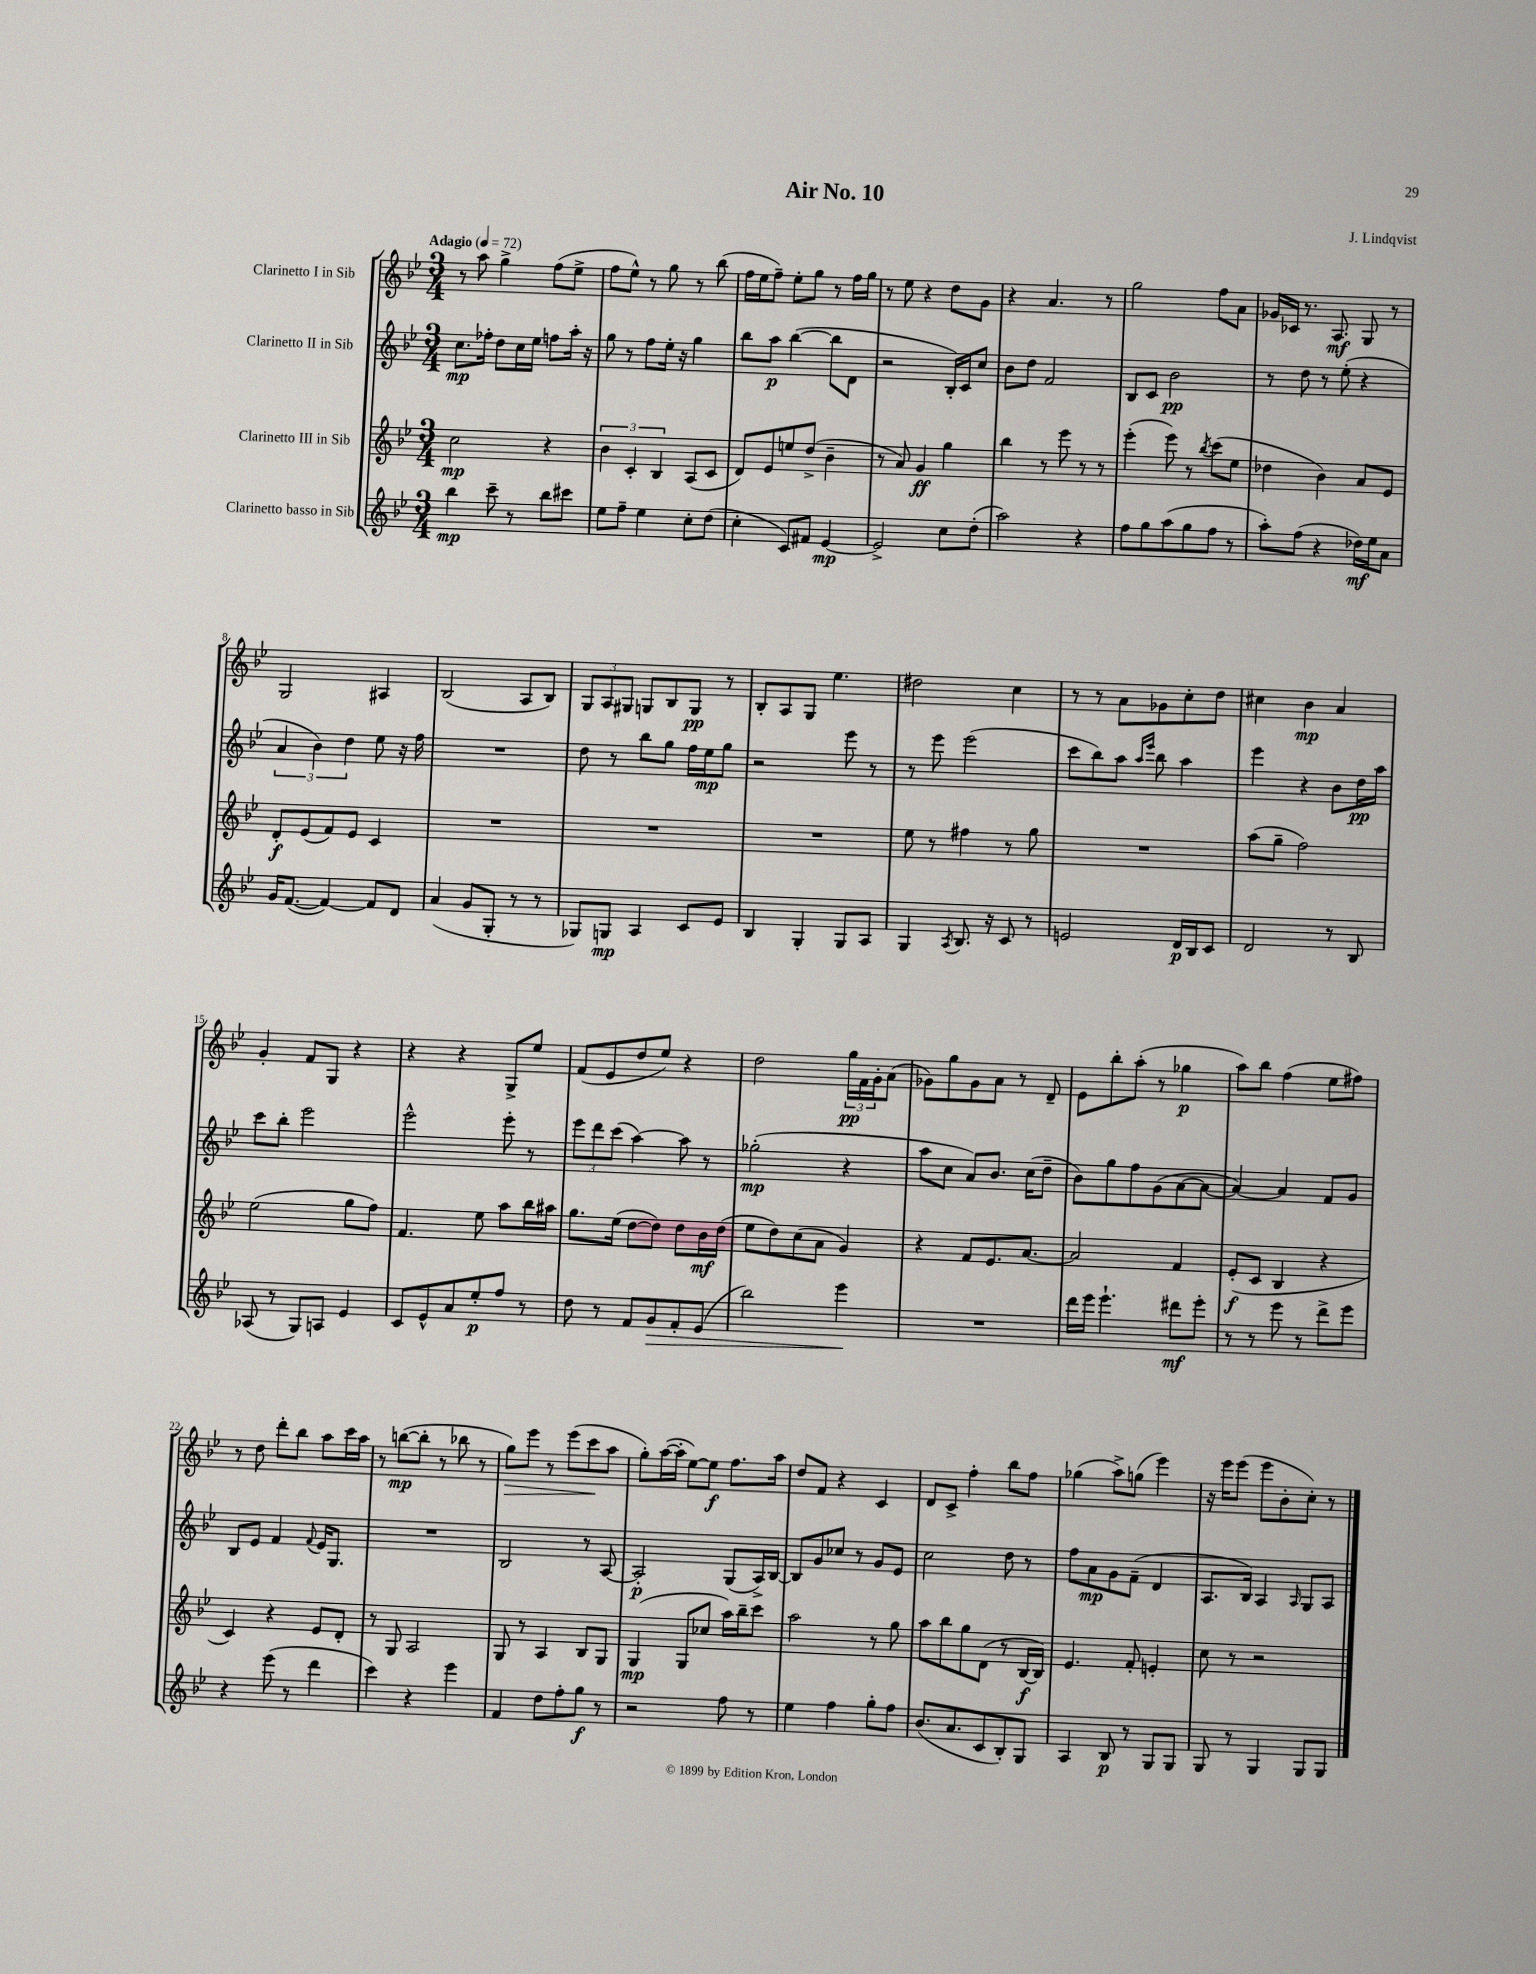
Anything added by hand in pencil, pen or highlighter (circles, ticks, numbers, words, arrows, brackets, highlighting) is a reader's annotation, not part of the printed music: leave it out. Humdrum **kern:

**kern	**dynam	**kern	**dynam	**kern	**dynam	**kern	**dynam
*part4	*part4	*part3	*part3	*part2	*part2	*part1	*part1
*staff4	*staff4	*staff3	*staff3	*staff2	*staff2	*staff1	*staff1
*I"Clarinetto basso in Sib	*	*I"Clarinetto III in Sib	*	*I"Clarinetto II in Sib	*	*I"Clarinetto I in Sib	*
*clefG2	*	*clefG2	*	*clefG2	*	*clefG2	*
*k[b-e-]	*	*k[b-e-]	*	*k[b-e-]	*	*k[b-e-]	*
*M3/4	*	*M3/4	*	*M3/4	*	*M3/4	*
*MM72	*	*MM72	*	*MM72	*	*MM72	*
=1	=1	=1	=1	=1	=1	=1	=1
!	!	!	!	!	!	!LO:TX:a:B:t=Adagio	!
4bb-\	mp	2cc\	mp	8.cc\L	mp	8r	.
.	.	.	.	.	.	8aa\	.
.	.	.	.	16ff-X'\Jk	.	.	.
8ccc~\	.	.	.	8dd\L	.	4gg^\	.
8r	.	.	.	16cc\L	.	.	.
.	.	.	.	16ee-\JJ	.	.	.
8bb-\L	.	4r	.	8ffn\L	.	(8ff\L	.
8ccc#X\J	.	.	.	16aa'\Jk	.	8ee-^\J	.
.	.	.	.	16r	.	.	.
=2	=2	=2	=2	=2	=2	=2	=2
8ee-\L	.	6b-\	.	8gg\	.	8ff\L	.
8ff~\J	.	.	.	8r	.	8ee-^^\J)	.
.	.	6c'/	.	.	.	.	.
4ee-\	.	.	.	8ff\L	.	8r	.
.	.	6B-/	.	.	.	.	.
.	.	.	.	16ee-'\Jk	.	8gg\	.
.	.	.	.	16r	.	.	.
8cc'\L	.	(8A/L	.	4gg\	.	8r	.
(8dd\J	.	8c/J	.	.	.	(8bb-\	.
=3	=3	=3	=3	=3	=3	=3	=3
4cc'\	.	8d/L)	.	8bb-\L	.	16ff\LL	.
.	.	.	.	.	.	16ee-\J	.
.	.	8e-/	.	8aa\J	p	8ff~\J)	.
8c/L)	.	8een/	.	([4bb-\	.	8ee-'\L	.
8f#X/J	.	(8dd^/J	.	.	.	8gg\J	.
[4e-/	mp	4b-~\	.	8bb-\L]	.	8r	.
.	.	.	.	8d\J	.	16ff\LL	.
.	.	.	.	.	.	16gg\JJ	.
=4	=4	=4	=4	=4	=4	=4	=4
2e-^/]	.	8r	.	2r	.	8r	.
.	.	8a/)	.	.	.	8ee-\	.
.	.	4g/	ff	.	.	4r	.
8cc\L	.	4gg\	.	16B-'/LL)	.	8dd\L	.
.	.	.	.	16c/J	.	.	.
(8dd'\J	.	.	.	8cc/J	.	8g\J	.
=5	=5	=5	=5	=5	=5	=5	=5
2aa\)	.	4bb-\	.	8b-\L	.	4r	.
.	.	.	.	8dd\J	.	.	.
.	.	8r	.	2f/	.	4.a/	.
.	.	8eee-\	.	.	.	.	.
4r	.	8r	.	.	.	.	.
.	.	8r	.	.	.	8r	.
=6	=6	=6	=6	=6	=6	=6	=6
8ff\L	.	(4eee-'\	.	8B-/L	.	2gg\	.
8gg\	.	.	.	8c/J	.	.	.
(8aa\	.	8eee-\)	.	2b-\	pp	.	.
8gg\	.	8r	.	.	.	.	.
.	.	8qbb-/	.	.	.	.	.
8ff\J	.	(8ccc\L	.	.	.	8ff\L	.
8r	.	8ee-\J	.	.	.	8a\J	.
=7	=7	=7	=7	=7	=7	=7	=7
8aa'\L)	.	4dd-X\	.	8r	.	16g-X/LL	.
.	.	.	.	.	.	16c-X/JJ	.
(8ff\J	.	.	.	8dd\	.	8.r	.
4r	.	4b-\)	.	8r	.	.	.
.	.	.	.	.	.	8.A/	mf
.	.	.	.	(8ee-'\	.	.	.
16dd-X\LL)	mf	8a/L	.	4r	.	8G/	.
16ee-\J	.	.	.	.	.	.	.
8a\J	.	8e-/J	.	.	.	8r	.
!!LO:LB:g=z
=8	=8	=8	=8	=8	=8	=8	=8
16g/KL	.	8d'/L	f	6a/	.	2G/	.
([8.f/J	.	.	.	.	.	.	.
.	.	(8e-/	.	.	.	.	.
.	.	.	.	6b-\)	.	.	.
4f/_)	.	8f/)	.	.	.	.	.
.	.	.	.	6dd\	.	.	.
.	.	8e-/J	.	.	.	.	.
8f/L]	.	4c/	.	8ee-\	.	4A#X/	.
8d/J	.	.	.	16r	.	.	.
.	.	.	.	16ff\	.	.	.
=9	=9	=9	=9	=9	=9	=9	=9
(4a/	.	2.r	.	2.r	.	(2B-/	.
8g/L	.	.	.	.	.	.	.
8G'/J	.	.	.	.	.	.	.
8r	.	.	.	.	.	8A/L	.
8r	.	.	.	.	.	8B-/J)	.
=10	=10	=10	=10	=10	=10	=10	=10
8G-X/L)	.	2.r	.	8dd\	.	12G/L	.
.	.	.	.	.	.	12A/	.
8Gn/J	mp	.	.	8r	.	.	.
.	.	.	.	.	.	12G#X/J	.
4A/	.	.	.	8bb-\L	.	8Gn/L	.
.	.	.	.	8gg\J	.	8B-/	.
8c/L	.	.	.	16ff\LL	.	8G/J	pp
.	.	.	.	16ee-\J	mp	.	.
8e-/J	.	.	.	8gg\J	.	8r	.
=11	=11	=11	=11	=11	=11	=11	=11
4B-/	.	2.r	.	2r	.	8B-'/L	.
.	.	.	.	.	.	8A/	.
4G'/	.	.	.	.	.	8G/J	.
.	.	.	.	.	.	4.ee-\	.
8G/L	.	.	.	8eee-\	.	.	.
8A/J	.	.	.	8r	.	.	.
=12	=12	=12	=12	=12	=12	=12	=12
4G/	.	8ee-\	.	8r	.	2dd#X\	.
.	.	8r	.	8eee-\	.	.	.
8qA/	.	.	.	.	.	.	.
8.B-/	.	4ff#X\	.	(2eee-\	.	.	.
16r	.	.	.	.	.	.	.
8c/	.	8r	.	.	.	4cc\	.
8r	.	8gg\	.	.	.	.	.
=13	=13	=13	=13	=13	=13	=13	=13
2en/	.	2.r	.	8ccc\L	.	8r	.
.	.	.	.	8bb-\)	.	8r	.
.	.	.	.	8aa\J	.	8a\L	.
.	.	.	.	16qqaa/LL	.	.	.
.	.	.	.	16qqeee-/JJ	.	.	.
.	.	.	.	8bb-\	.	8g-X\	.
16d/LL	p	.	.	4aa\	.	8cc'\	.
16B-/J	.	.	.	.	.	.	.
8c/J	.	.	.	.	.	8dd\J	.
=14	=14	=14	=14	=14	=14	=14	=14
2d/	.	(8aa\L	.	4eee-\	.	4cc#X\	.
.	.	8gg~\J	.	.	.	.	.
.	.	2ff\)	.	4r	.	4b-\	mp
8r	.	.	.	8b-\L	.	4a/	.
8B-/	.	.	.	16dd\L	pp	.	.
.	.	.	.	16aa\JJ	.	.	.
!!LO:LB:g=z
=15	=15	=15	=15	=15	=15	=15	=15
(8A-X/	.	(2ee-\	.	8ccc\L	.	4g'/	.
8r	.	.	.	8bb-'\J	.	.	.
8G/L)	.	.	.	2eee-\	.	8f/L	.
8An/J	.	.	.	.	.	8G/J	.
4e-/	.	8gg\L	.	.	.	4r	.
.	.	8ff\J)	.	.	.	.	.
=16	=16	=16	=16	=16	=16	=16	=16
8c/L	.	4.f/	.	2eee-^^\	.	4r	.
8e-^^/	.	.	.	.	.	.	.
8a/	.	.	.	.	.	4r	.
8ee-'/	p	8ee-\	.	.	.	.	.
8ff/J	.	8aa\L	.	8eee-'\	.	8G^/L	.
8r	.	16bb-\L	.	8r	.	8ee-/J	.
.	.	16aa#X\JJ	.	.	.	.	.
=17	=17	=17	=17	=17	=17	=17	=17
8dd\	.	8.gg\L	.	12eee-\L	.	(8f/L	.
.	.	.	.	12ddd\	.	.	.
8r	.	.	.	.	.	8e-/	.
.	.	.	.	(12ccc\J	.	.	.
.	.	(16ee-\Jk	.	.	.	.	.
8f/L	.	[8dd\L	.	[4aa\)	.	8dd/	.
!	!LO:HP:b	!	!	!	!	!	!
8g/	>	8dd\J])	.	.	.	8ee-/J)	.
8f'/	.	8dd\L	.	8aa\]	.	4r	.
(8e-/J	.	16b-\L	mf	8r	.	.	.
.	.	(16dd\JJ	.	.	.	.	.
=18	=18	=18	=18	=18	=18	=18	=18
2bb-\)	.	8ee-\L	.	(2gg-X'\	mp	2dd\	.
.	.	8dd\)	.	.	.	.	.
.	.	(8cc\	.	.	.	.	.
.	.	8a\J	.	.	.	.	.
4eee-\	.	4g/)	.	4r	.	24gg\LL	pp
.	.	.	.	.	.	24f\	.
.	.	.	.	.	.	24g'\J	.
.	.	.	.	.	.	(8a\J	.
.	]	.	.	.	.	.	.
=19	=19	=19	=19	=19	=19	=19	=19
2.r	.	4r	.	8aa\L	.	8g-X\L)	.
.	.	.	.	8cc\J	.	8gg\	.
.	.	8f/L	.	8a/L)	.	8g-\	.
.	.	8.e-/	.	8.b-/J	.	8a\J	.
.	.	.	.	.	.	8r	.
.	.	[8.a/J	.	(16cc\KL	.	.	.
.	.	.	.	8dd~\J	.	8d~/	.
=20	=20	=20	=20	=20	=20	=20	=20
16ddd\LL	.	2a/]	.	8b-\L)	.	8e-\L	.
16eee-\JJ	.	.	.	.	.	.	.
4.eee-`\	.	.	.	8gg\	.	8bb-'\	.
.	.	.	.	8ff\	.	(8aa'\J	.
.	.	.	.	(8g\	.	8r	.
8ddd#X\L	mf	4f/	.	[8a\	.	4gg-X\	p
8eee-'\J	.	.	.	8a\J_	.	.	.
=21	=21	=21	=21	=21	=21	=21	=21
8r	.	(8e-'/L	f	4a/_)	.	8aa\L)	.
8r	.	8c/J	.	.	.	8bb-\J	.
8eee-\	.	4B-/	.	4a/]	.	(4ff\	.
8r	.	.	.	.	.	.	.
8ddd^\L	.	4r	.	8f/L	.	8ee-\L	.
8eee-\J	.	.	.	8g/J	.	8ff#X\J)	.
!!LO:LB:g=z
=22	=22	=22	=22	=22	=22	=22	=22
4r	.	4c/)	.	8B-/L	.	8r	.
.	.	.	.	8e-/J	.	8dd\	.
(8eee-\	.	4r	.	4f/	.	8ddd'\L	.
8r	.	.	.	.	.	8bb-\J	.
.	.	.	.	8qqf/	.	.	.
4ddd\	.	8e-/L	.	16e-/KL	.	8aa\L	.
.	.	.	.	8.G/J	.	.	.
.	.	8d'/J	.	.	.	16ccc\L	.
.	.	.	.	.	.	16aa\JJ	.
=23	=23	=23	=23	=23	=23	=23	=23
4ccc\)	.	8r	.	2.r	.	8r	.
.	.	8G/	.	.	.	([8bbn\L	mp
4r	.	2A/	.	.	.	8bb'\J]	.
.	.	.	.	.	.	8r	.
4eee-\	.	.	.	.	.	8bb-X\	.
.	.	.	.	.	.	8r	.
=24	=24	=24	=24	=24	=24	=24	=24
!	!	!	!	!	!	!	!LO:HP:b
4f/	.	8G/	.	2B-/	.	8gg\L)	>
.	.	8r	.	.	.	8eee-\J	.
8dd\L	.	4A/	.	.	.	8r	.
8ff'\	.	.	.	.	.	(8eee-\L	.
8gg\J	f	8B-/L	.	8r	.	8ccc\	.
8r	.	8G/J	.	[8A/	.	8aa\J	]
=25	=25	=25	=25	=25	=25	=25	=25
2r	.	(4G/	mp	2A'/]	p	8gg'\L)	.
.	.	.	.	.	.	([16aa\L	.
.	.	.	.	.	.	16aa'\JJ]	.
.	.	8G/L	.	.	.	[8ee-\L)	.
.	.	8cc-X/J	.	.	.	8ee-\J]	f
8ff\	.	16aa\LL)	.	(8G/L	.	8.ff\L	.
.	.	16bb-~\J	.	.	.	.	.
8r	.	8ccc\J	.	16A^/L)	.	.	.
.	.	.	.	[16B-/JJ	.	16aa\Jk	.
=26	=26	=26	=26	=26	=26	=26	=26
4ee-\	.	2aa\	.	8B-/L]	.	8dd/L	.
.	.	.	.	8g/	.	8f/J	.
4ff\	.	.	.	8cc-X/J	.	4r	.
.	.	.	.	8r	.	.	.
8gg'\L	.	8r	.	8g/L	.	4c/	.
8ff\J	.	8gg\	.	8e-/J	.	.	.
=27	=27	=27	=27	=27	=27	=27	=27
(8.b-/L	.	8aa\L	.	2cc\	.	8d/L	.
.	.	8bb-\	.	.	.	8c^/J	.
8.a/	.	.	.	.	.	.	.
.	.	8gg\	.	.	.	4ff'\	.
8c/	.	(8d\J	.	.	.	.	.
8B-'/)	.	8r	.	8dd\	.	8bb-\L	.
8G/J	.	[16B-/LL	f	8r	.	8ff\J	.
.	.	16B-/JJ])	.	.	.	.	.
=28	=28	=28	=28	=28	=28	=28	=28
4A/	.	4.e-/	.	8ff\L	.	(4gg-X\	.
.	.	.	.	8a\	mp	.	.
8B-/	p	.	.	8g\	.	8aa^\L)	.
8r	.	8f'/	.	(8f~\J	.	(8ggn\J	.
8G/L	.	4en'/	.	4d/	.	4eee-\)	.
8G/J	.	.	.	.	.	.	.
=29	=29	=29	=29	=29	=29	=29	=29
8G/	.	8cc\	.	8.A/L	.	16r	.
.	.	.	.	.	.	16eee-\KL	.
8r	.	8r	.	.	.	(8eee-\J	.
.	.	.	.	16B-/Jk)	.	.	.
4G/	.	2r	.	4A/	.	8eee-\L	.
.	.	.	.	.	.	8b-'\	.
.	.	.	.	16qqA/	.	.	.
8G/L	.	.	.	8G/L	.	8cc'\J)	.
8G/J	.	.	.	8A/J	.	8r	.
==	==	==	==	==	==	==	==
*-	*-	*-	*-	*-	*-	*-	*-
